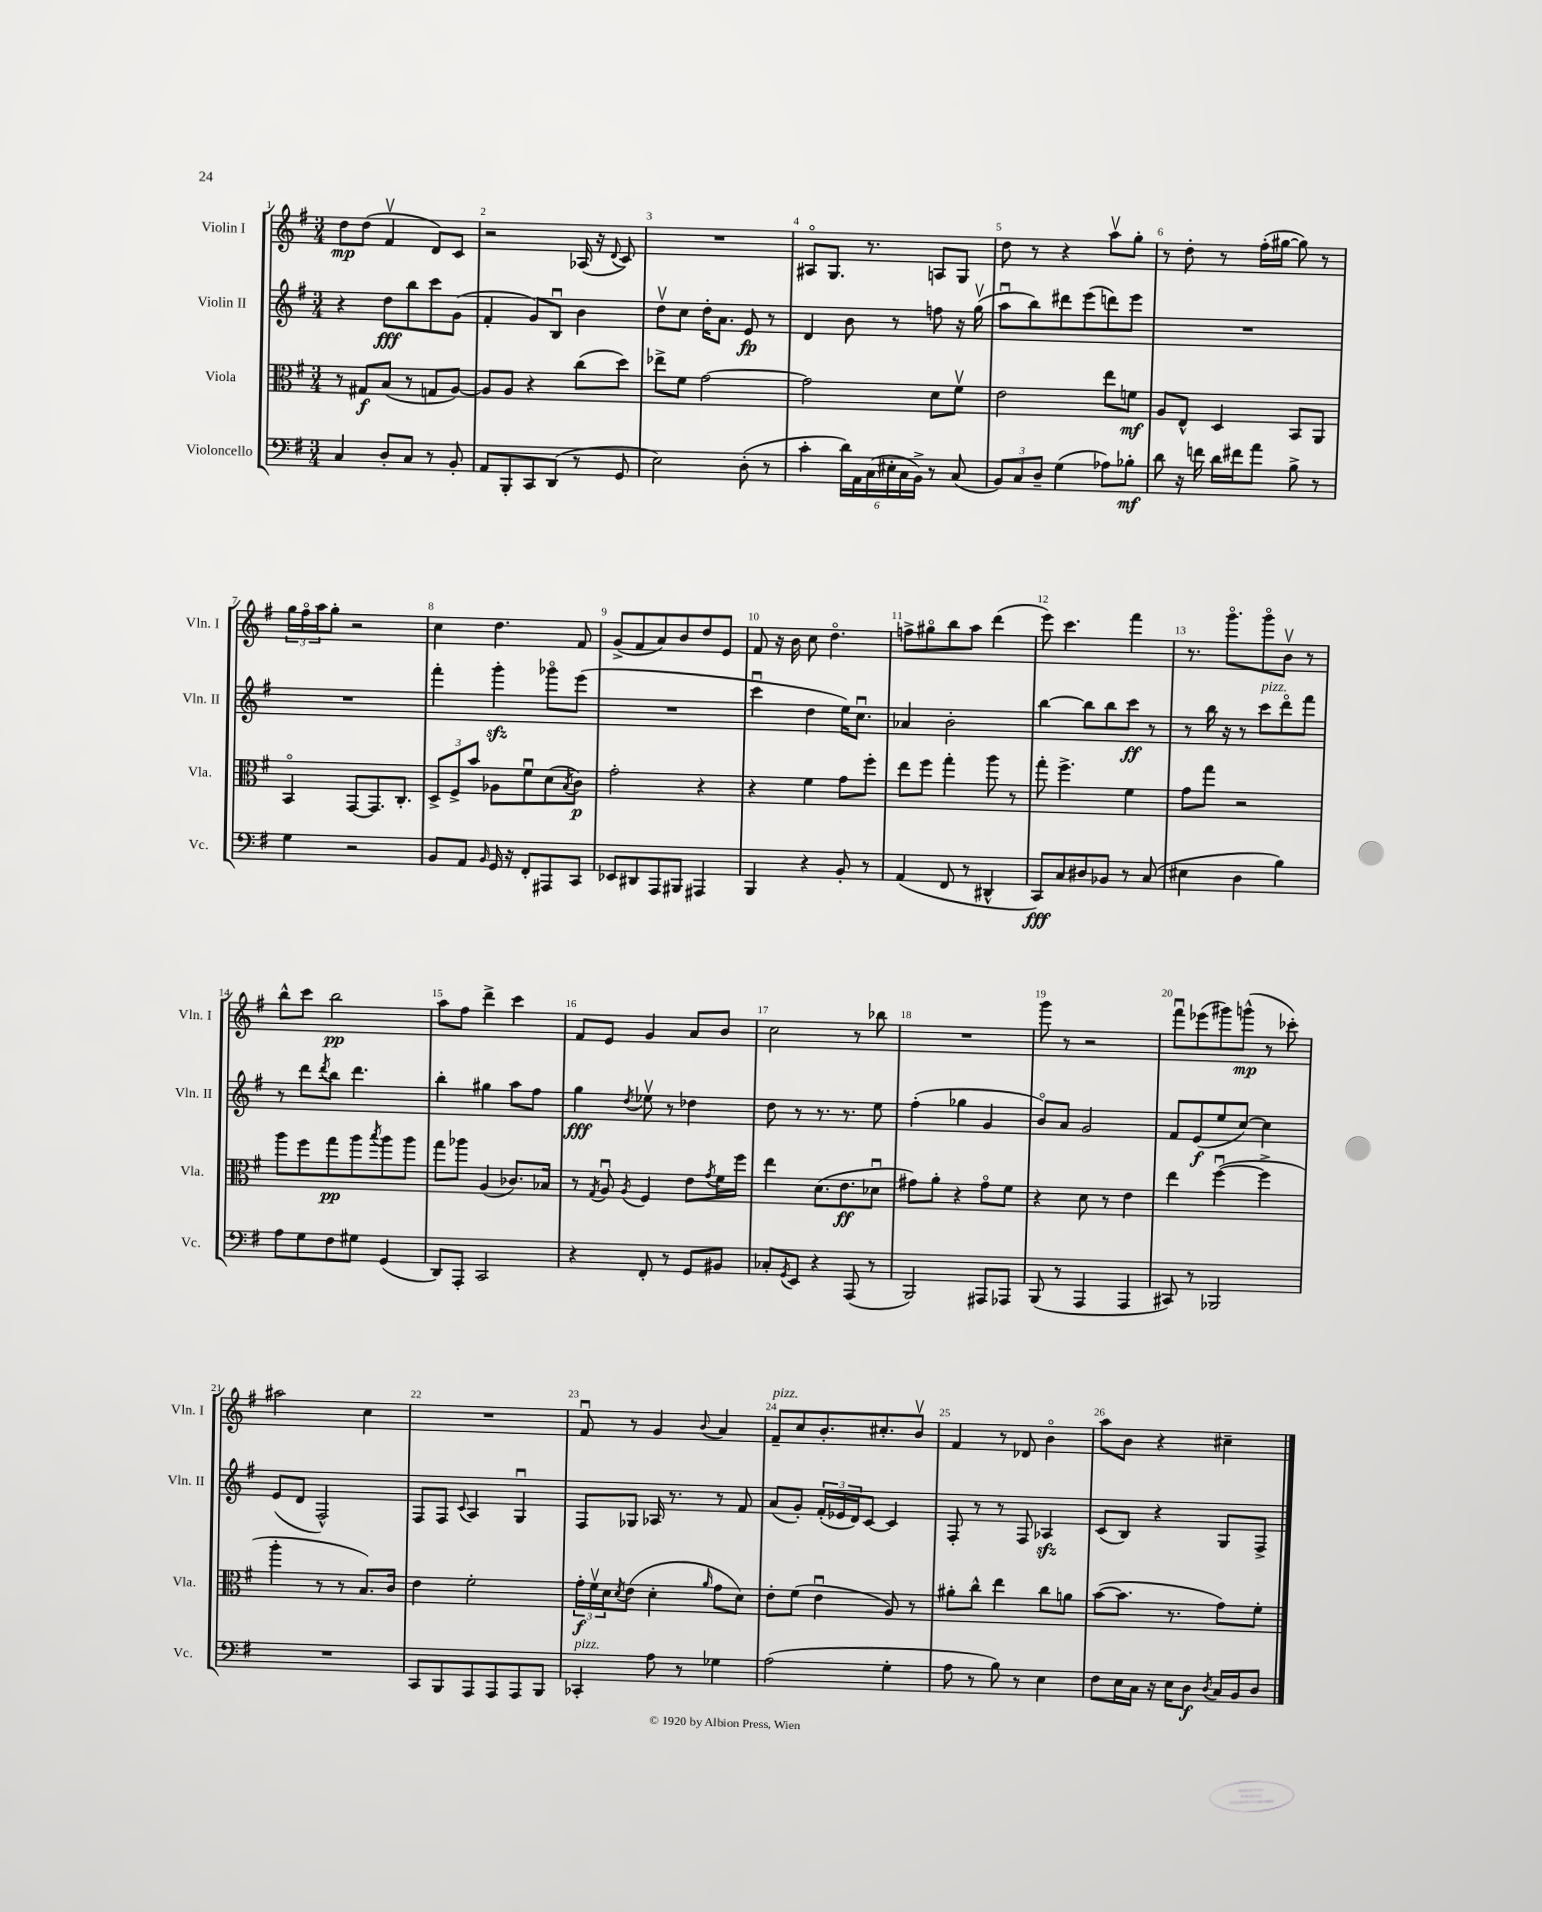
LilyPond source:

<<
\new StaffGroup <<
\new Staff = "s0" \with { instrumentName = "Violin I" shortInstrumentName = "Vln. I" } {
    \clef treble \key g \major \numericTimeSignature \time 3/4
    d''8\mp d''8( fis'4\upbow d'8) c'8 |
    r2 aes16( r16 \appoggiatura { d'8 } c'8) |
    R2. |
    ais8\flageolet g8. r8. a8 g8 |
    d''8 r8 r4 a''8\upbow g''8-. |
    r8 d''8-. r8 fis''16-.( gis''16~ gis''8) r8 |
    \tuplet 3/2 { g''16 fis''16\flageolet a''16 } g''8-. r2 |
    c''4 d''4. fis'8 |
    g'8->( fis'8 a'8) b'8 d''8 e'8 |
    fis'8 r16 b'16 c''8 d''4.\flageolet |
    f''8-> gis''8\flageolet b''8 a''8 d'''4( |
    e'''8) c'''4. fis'''4 |
    r8. g'''8.\flageolet g'''8\flageolet b'8\upbow r8 |
    b''8-^ c'''8 b''2\pp |
    a''8 fis''8 d'''4-> c'''4 |
    fis'8 e'8 g'4 a'8 b'8 |
    c''2 r8 bes''8 |
    R2. |
    g'''8 r8 r2 |
    fis'''8\downbow ees'''8( gis'''8) g'''8-^\mp( r8 ces'''8-.) |
    ais''2 c''4 |
    R2. |
    fis'8\downbow r8 g'4 \appoggiatura { b'8 } a'4 |
    fis'8--^\markup { \italic "pizz." } c''8 b'8.-. cis''8.-. b'8\upbow |
    fis'4 r8 des'8 b'4\flageolet |
    a''8 b'8 r4 cis''4-- \bar "|." |
}
\new Staff = "s1" \with { instrumentName = "Violin II" shortInstrumentName = "Vln. II" } {
    \clef treble \key g \major \numericTimeSignature \time 3/4
    r4 d''8\fff b''8 c'''8 g'8( |
    fis'4-. g'8) b8\downbow b'4 |
    d''8\upbow c''8 d''16-. a'8. e'8\fp r8 |
    d'4 b'8 r8 f''8 r16 g''16\upbow( |
    a''8\downbow b''8) dis'''8 e'''8( d'''8) e'''8 |
    R2. |
    R2. |
    fis'''4-. g'''4-.\sfz ges'''8\flageolet e'''8( |
    R2. |
    c'''4\downbow d''4 e''16) c''8.\downbow |
    aes'4 b'2-. |
    b''4~ b''8 b''8 c'''8\ff r8 |
    r8 b''16 r16 r8 c'''8^\markup { \italic "pizz." } d'''8\flageolet fis'''8 |
    r8 d'''8 \acciaccatura { d'''8 } b''8 d'''4. |
    b''4-. gis''4 a''8 fis''8 |
    g''4\fff \acciaccatura { d''8 } ees''8\upbow r8 des''4 |
    d''8 r8 r8. r8. e''8 |
    fis''4-.( ges''4 g'4 |
    b'8\flageolet) a'8 g'2 |
    fis'8 e'8\f( e''8 c''8~) c''4 |
    e'8( d'8 fis2-^) |
    fis8 fis8 \appoggiatura { c'8 } a4 g4\downbow |
    fis8 ges8 aes16 r8. r8 fis'8 |
    a'8( g'8-.) \tuplet 3/2 { fis'16-.( ees'16 d'16) } c'8~ c'4 |
    fis8-. r8 r8 fis8 aes4\sfz |
    c'8( b8) r4 g8 fis8-> \bar "|." |
}
\new Staff = "s2" \with { instrumentName = "Viola" shortInstrumentName = "Vla." } {
    \clef alto \key g \major \numericTimeSignature \time 3/4
    r8 gis8\f b8( r8 g8 a8~) |
    a8 a8 r4 c''8( d''8) |
    ees''8-> fis'8 g'2~ |
    g'2 d'8 fis'8\upbow |
    e'2 e''8 f'8\mf |
    a8 e8-^ d4 b,8 a,8 |
    b,4\flageolet g,8~ g,8. c8.-. |
    \tuplet 3/2 { d8-> fis8-> b'8 } aes8 fis'8\downbow d'8( \acciaccatura { b8 } c'8\p) |
    g'2-. r4 |
    r4 fis'4 g'8 fis''8-. |
    e''8 fis''8 g''4-. a''8 r8 |
    g''8-. fis''4.-> fis'4 |
    g'8 g''8 r2 |
    a''8 fis''8 g''8\pp a''8 \acciaccatura { b''8 } a''8 a''8 |
    g''8 aes''8 a4( ces'8.) bes16 |
    r8 \acciaccatura { g8 } a8\downbow \acciaccatura { a8 } fis4 e'8 \acciaccatura { g'8 } fis'16 fis''16 |
    e''4 d'8.( e'8.\ff des'8\downbow |
    gis'8) a'8-. r4 gis'8\flageolet fis'8 |
    r4 d'8 r8 e'4 |
    e''4 fis''4~\downbow( fis''4-> |
    a''4-. r8 r8 b8.) c'16 |
    e'4 fis'2-. |
    \tuplet 3/2 { g'16-.\f fis'16\upbow d'16 } \acciaccatura { d'8 } e'8( d'4-. \grace { a'16 } g'8 d'8) |
    e'8-. fis'8( e'4\downbow a8) r8 |
    ais'8-. c''8-^ e''4 c''8 a'8 |
    b'8~( b'8. r8. g'8) fis'8-. \bar "|." |
}
\new Staff = "s3" \with { instrumentName = "Violoncello" shortInstrumentName = "Vc." } {
    \clef bass \key g \major \numericTimeSignature \time 3/4
    c4 d8-. c8 r8 b,8-. |
    a,8 b,,8-. c,8 d,8( r8 g,8 |
    e2) d8-.( r8 |
    c'4-. \tuplet 6/4 { d'16) a,16 c16( eis16-. c16 b,16->) } r8 c8( |
    \tuplet 3/2 { b,8) c8 d8-- } g4( aes8) bes8-.\mf |
    d'8 r16 f'16 d'16 fis'16 a'8 b8-> r8 |
    g4 r2 |
    b,8 a,8 \grace { b,16 } g,16 r16 fis,8-. ais,,8 c,8 |
    ees,8 dis,8 a,,8 bis,,8 ais,,4 |
    b,,4 r4 b,8-. r8 |
    a,4( fis,8 r8 dis,4-^ |
    c,8\fff) c8 dis8 bes,8 r8 c8( |
    eis4 d4 b4) |
    a8 g8 fis8 gis8 g,4( |
    d,8) a,,8-. c,2 |
    r4 fis,8-. r8 g,8 bis,8 |
    ces8-. \acciaccatura { g,8 } e,8 r4 a,,8( r8 |
    b,,2) ais,,8 aes,,8 |
    b,,8( r8 a,,4 a,,4 |
    cis,8) r8 bes,,2 |
    R2. |
    c,8 b,,8 a,,8 a,,8 a,,8 b,,8 |
    ces,4-.^\markup { \italic "pizz." } a8 r8 ges4 |
    a2( g4-. |
    a8 r8 b8) r8 e4 |
    fis8 e16 c16 r16 e16 d8\f \acciaccatura { d8 } c16 b,16 d8 \bar "|." |
}
>>
>>
\layout { \context { \Score \override BarNumber.break-visibility = ##(#f #t #t) barNumberVisibility = #all-bar-numbers-visible } }
